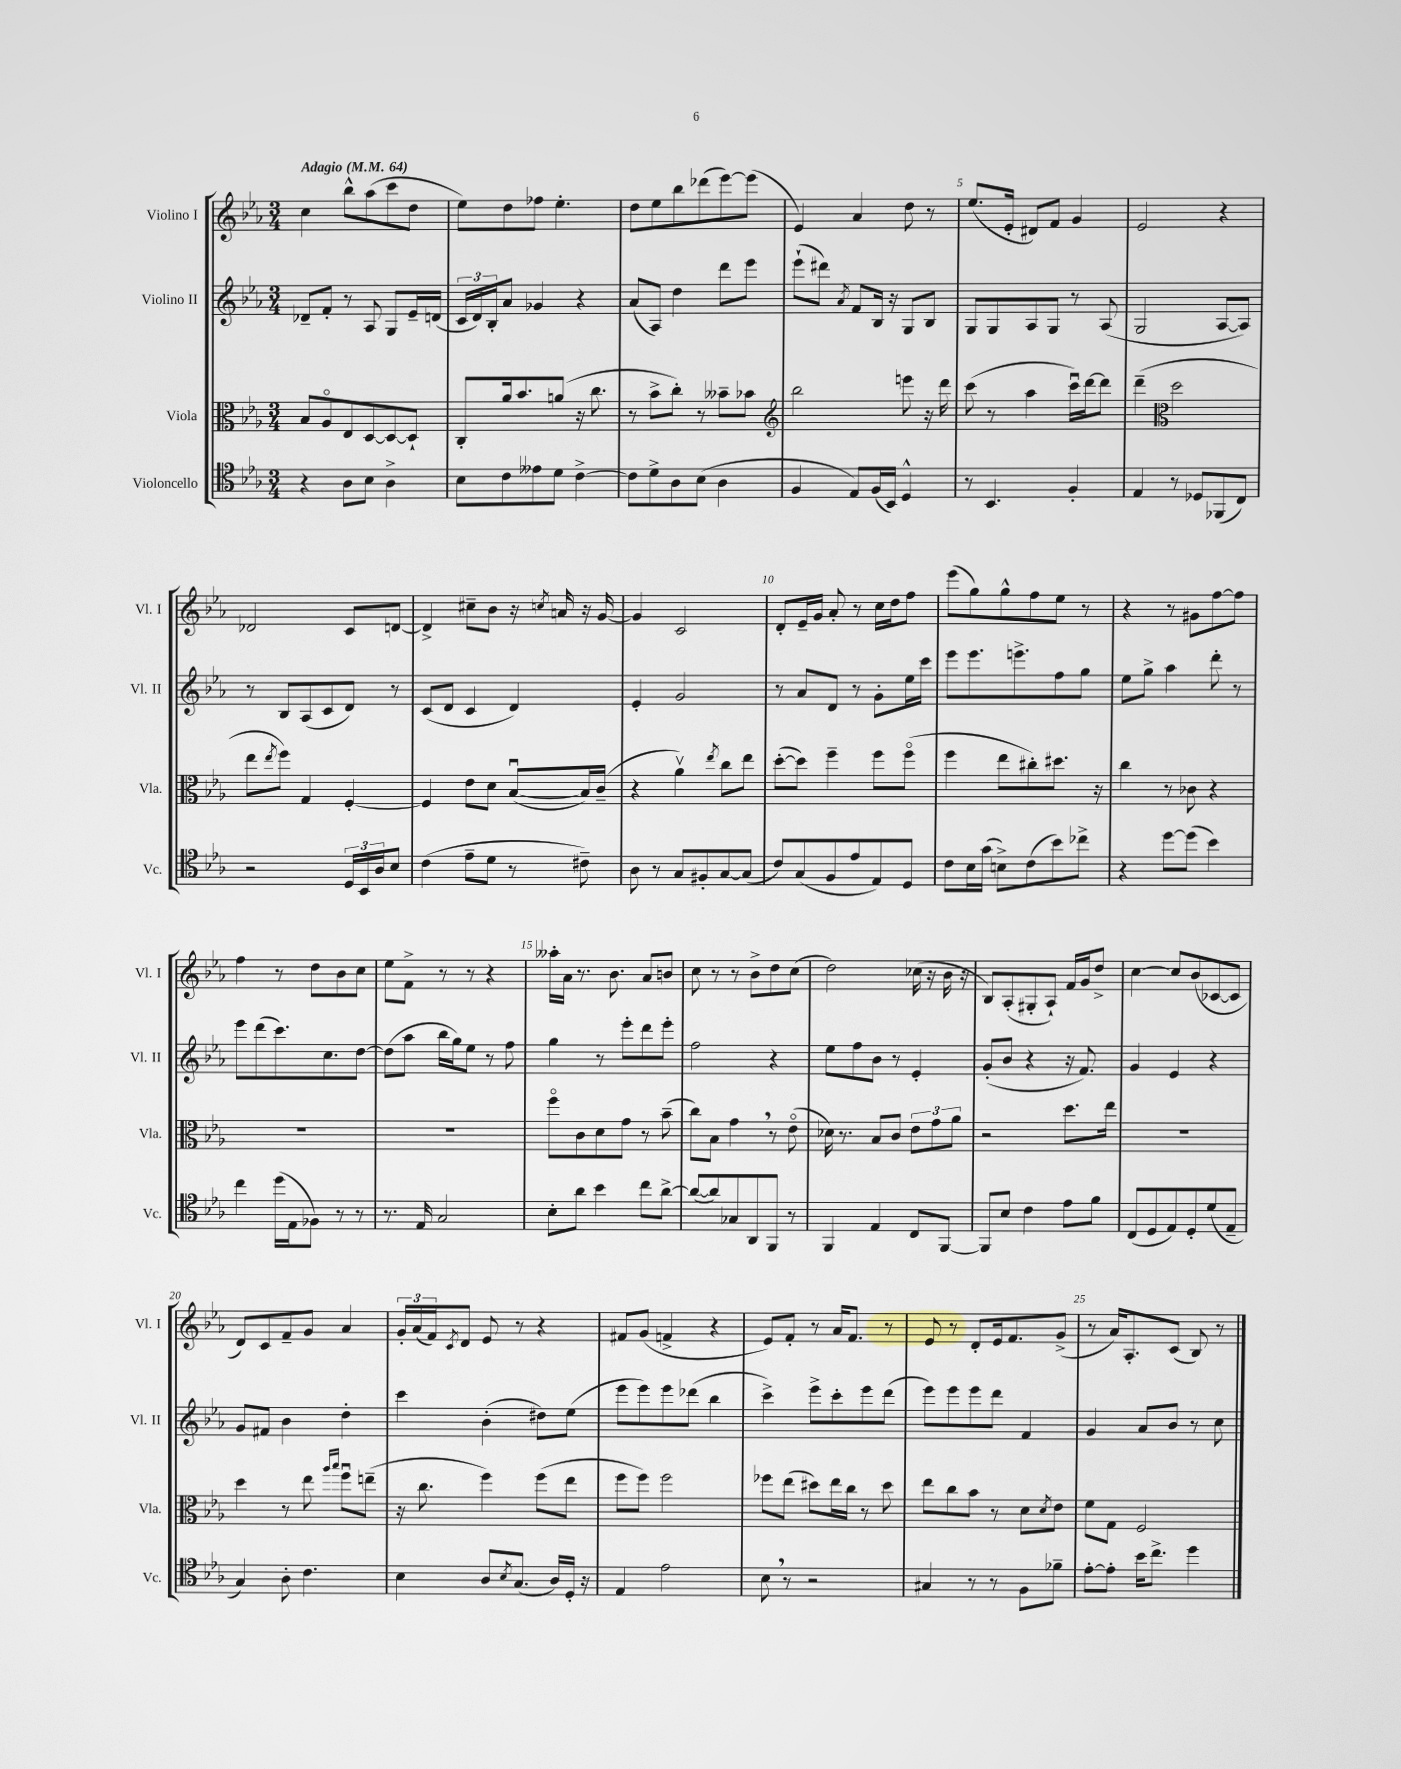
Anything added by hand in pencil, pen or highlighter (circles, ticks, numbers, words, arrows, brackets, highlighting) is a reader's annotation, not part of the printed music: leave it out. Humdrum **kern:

**kern	**kern	**kern	**kern
*part4	*part3	*part2	*part1
*staff4	*staff3	*staff2	*staff1
*I"Violoncello	*I"Viola	*I"Violino II	*I"Violino I
*I'Vc.	*I'Vla.	*I'Vl. II	*I'Vl. I
*clefC4	*clefC3	*clefG2	*clefG2
*k[b-e-a-]	*k[b-e-a-]	*k[b-e-a-]	*k[b-e-a-]
*M3/4	*M3/4	*M3/4	*M3/4
*MM64	*MM64	*MM64	*MM64
=1	=1	=1	=1
!	!	!	!LO:TX:a:B:t=Adagio
4r	8B-/L	8d-X~/L	4cc\
.	8A-/	8f'/J	.
8A-\L	8E-/	8r	8bb-^^\L
8B-\J	[8D/	8A-/	(8aa-\
4A-^\	8D/_	8G/L	8ccc\
.	8D`/J]	16e-~/L	8dd\J
.	.	(16dn/JJ	.
=2	=2	=2	=2
8B-\L	8C'/L	24c/LL	8ee-\L)
.	.	24d/)	.
.	.	24B-'/J	.
8c\	16a-/k	8a-/J	8dd\
.	8.b-/	.	.
8e--X\	.	4g-X/	8ff-X\J
8d\J	(8an/J	.	4.ee-'\
[4c^\	16r	4r	.
.	8.cc\	.	.
=3	=3	=3	=3
8c\L]	8r	(8a-/L	8dd\L
8d^\	8b-^\L	8A-/J)	8ee-\
8A-\	8cc'\J)	4dd\	8bb-\
(8B-\J	8r	.	(8ddd-X\
4A-\	8b--X~\L	8ddd\L	[8eee-\)
.	8b-X\J	8eee-\J	(8eee-\J]
=4	=4	=4	=4
*	*clefG2	*	*
4F/	2bb-\	(8eee-`\L	4e-/)
.	.	8ddd#X\J)	.
.	.	8qa-/	.
8E-/L)	.	8f/L	4a-/
(16F/L	.	16B-/Jk	.
16BB-/JJ)	.	16r	.
4D^^/	8eeen\	8G/L	8dd\
.	16r	8B-/J	8r
.	16ddd\	.	.
=5	=5	=5	=5
8r	(8ccc\	8G/L	(8.ee-/L
4.BB-/	8r	8G/	.
.	.	.	16e-'/Jk
.	4aa-\	8A-/	8d#X/L)
.	.	8G/J	8f/J
4F'/	16cccu\LL)	8r	4g/
.	[16ddd\J	.	.
.	8ddd\J]	(8A-/	.
=6	=6	=6	=6
4E-/	(4ddd~\	2G/	2e-/
*	*clefC3	*	*
8r	2dd\	.	.
8D-X/L	.	.	.
(8FF-X/	.	[8A-/L	4r
8C/J)	.	8A-/J])	.
!!LO:LB:g=z
=7	=7	=7	=7
2r	8ee-\L	8r	2d-X/
.	8qee-/	.	.
.	8ff\J)	8B-/L	.
.	4G/	(8A-/	.
.	.	8c/	.
24D/LL	[4F'/	8d/J)	8c/L
24BB-/	.	.	.
24A-/J	.	.	.
8B-/J	.	8r	[8dn/J
=8	=8	=8	=8
(4c\	4F/]	(8c/L	4d^/]
.	.	8d/J	.
8e-~\L	8e-\L	4c/	8cc#X~\L
8d\J	8d\J	.	8b-\J
8r	([8B-u/L	4d/)	16r
.	.	.	8qccn/
.	.	.	16an/
8c#X~\)	16B-/L])	.	16r
.	(16c~/JJ	.	[16g/
=9	=9	=9	=9
8A-\	4r	4e-'/	4g/]
8r	.	.	.
8G/L	4a-v\)	2g/	2c/
8F#X'/	.	.	.
.	8qee-/	.	.
[8G/	8cc\L	.	.
(8G/J]	8ee-\J	.	.
=10	=10	=10	=10
8c/L)	([8dd'\L	8r	8d'/L
(8G/	8dd\J])	8a-/L	16e-~/L
.	.	.	16g/JJ
8F/	4ff~\	8d/J	8a-'/
8e-/	.	8r	8r
8E-/)	8ff\L	8g'\L	16cc\LL
.	.	.	16dd\J
8D/J	(8ff\J	16ee-\L	8ff\J
.	.	16ccc\JJ	.
=11	=11	=11	=11
8c\L	4ff\	8eee-\L	(8eee-\L
16B-\L	.	8.eee-\	8gg\)
(16g\JJ	.	.	.
8Bn^\L)	8ee-\L	.	8gg^^\
.	.	8.eeen^\	.
(8c\	8cc#X'\)	.	8ff\
8b-\)	8.dd#X\J	8ff\	8ee-\J
8cc-X^\J	.	8gg\J	8r
.	16r	.	.
=12	=12	=12	=12
4r	4cc\	8ee-\L	4r
.	.	8gg^\J	.
[8dd\L	8r	4aa-\	8r
(8dd\J]	8c-X\	.	8g#X\L
4b-\)	4r	8ddd'\	[8ff\
.	.	8r	8ff\J]
!!LO:LB:g=z
=13	=13	=13	=13
4cc\	2.r	8eee-\L	4ff\
.	.	(8ddd\	.
(16dd\LL	.	8.ccc\)	8r
16E-\J	.	.	.
8F-X\J)	.	.	8dd\L
.	.	8.cc\	.
8r	.	.	8b-\
8r	.	[8dd\J	8cc\J
=14	=14	=14	=14
8.r	2.r	(8dd\L]	8ee-\L
.	.	8aa-\J	8f^\J
16E-/	.	.	.
2G/	.	16bb-\LL	8r
.	.	16gg\J)	.
.	.	8ee-\J	8r
.	.	8r	4r
.	.	8ff\	.
=15	=15	=15	=15
8B-'\L	8ff\L	4gg\	16aa--X'\LL
.	.	.	16a-\JJ
8a-\J	8c\	.	8.r
4b-\	8d\	8r	.
.	.	.	8.b-\
.	8g\J	8eee-'\L	.
8cc\L	8r	8ddd\	8a-/L
[8a-^\J	(8b-~\	8eee-'\J	8bn/J
=16	=16	=16	=16
(8a-/L_	8cc\L)	2ff\	8cc\
8a-/])	8B-\J	.	8r
8G-X/	4g,\	.	8r
8AA-/	.	.	8b-^\L
8FF/J	8r	4r	8dd\
8r	(8e-\	.	(8cc\J
=17	=17	=17	=17
4FF/	16d-X\)	8ee-\L	2dd\)
.	8.r	.	.
.	.	8ff\	.
4E-/	8B-/L	8b-\J	.
.	8c/J	8r	.
8C/L	12e-\L	4e-'/	(16cc-X\
.	.	.	16r
.	12g\	.	.
[8FF/J	.	.	16b-\
.	12a-\J	.	.
.	.	.	16r
=18	=18	=18	=18
8FF/L]	2r	(8g'/L	8B-/L)
8B-/J	.	8b-/J	(8A-'/
4c\	.	4r	8G#X'/
.	.	.	8A-`/J)
8e-\L	8.dd\L	16r	16f/LL
.	.	8.f/)	16g/J
8f\J	.	.	8dd^/J
.	16ee-\Jk	.	.
=19	=19	=19	=19
(8C/L	2.r	4g/	[4cc\
8D/	.	.	.
8E-/)	.	4e-/	8cc/L]
8D'/	.	.	(8b-/
(8d/	.	4r	[8c-X/
8E-~/J	.	.	8c-/J]
!!LO:LB:g=z
=20	=20	=20	=20
4G/)	4dd\	8g/L	8d/L)
.	.	8f#X/J	8c/
8A-'\	8r	4b-\	8f~/
4.c\	8ee-\	.	8g/J
.	16qqaa-/LL	.	.
.	16qqbb-/JJ	.	.
.	8ffu\L	4dd'\	4a-/
.	(8een~\J	.	.
=21	=21	=21	=21
4B-\	16r	4ccc\	24g'/LL
.	.	.	(24a-/
.	8.cc\	.	.
.	.	.	24f/J)
.	.	.	8qc/
.	.	.	8d/J
8A-/L	4ff\)	(4b-'\	8e-/
8qB-/	.	.	.
(8.G/J	.	.	8r
.	(8ff\L	8dd#X\L)	4r
16A-/LL)	.	.	.
16D'/JJ	8ee-\J	(8ee-\J	.
16r	.	.	.
=22	=22	=22	=22
4E-/	8ff\L	8eee-\L	8f#X/L
.	8ff\J)	8eee-\)	(8g/J
2e-\	2ff\	8eee-\	4fn^/
.	.	(8ddd-X\J	.
.	.	4bb-\	4r
=23	=23	=23	=23
8B-,\	8ff-X\L	4ccc^\)	8e-/L)
8r	(8ee-\J	.	8f'/J
2r	8dd#X\L)	8eee-^\L	8r
.	16ee-\L	8ccc'\	16a-/KL
.	16cc\JJ	.	8.f/J
.	8r	8eee-\	.
.	8dd#\	(8ddd\J	8r
=24	=24	=24	=24
4G#X/	8ee-\L	8eee-\L)	8e-/
.	8cc\	8eee-\	8r
8r	8b-\J	8eee-\	8d'/L
8r	8r	8ddd\J	16e-/k
.	.	.	8.f/
8F\L	8d\L	4f/	.
.	8qd/	.	.
8f-X~\J	8e-\J	.	(8g^/J
=25	=25	=25	=25
[8e-'\L	8f\L	4g/	8r
8e-'\J]	8G\J	.	16a-/KL)
.	.	.	8.A-'/
16b-\KL	2F/	8a-/L	.
8.cc^\J	.	.	.
.	.	8b-/J	(8c/J
4dd\	.	8r	8B-/)
.	.	8cc\	8r
==	==	==	==
*-	*-	*-	*-
